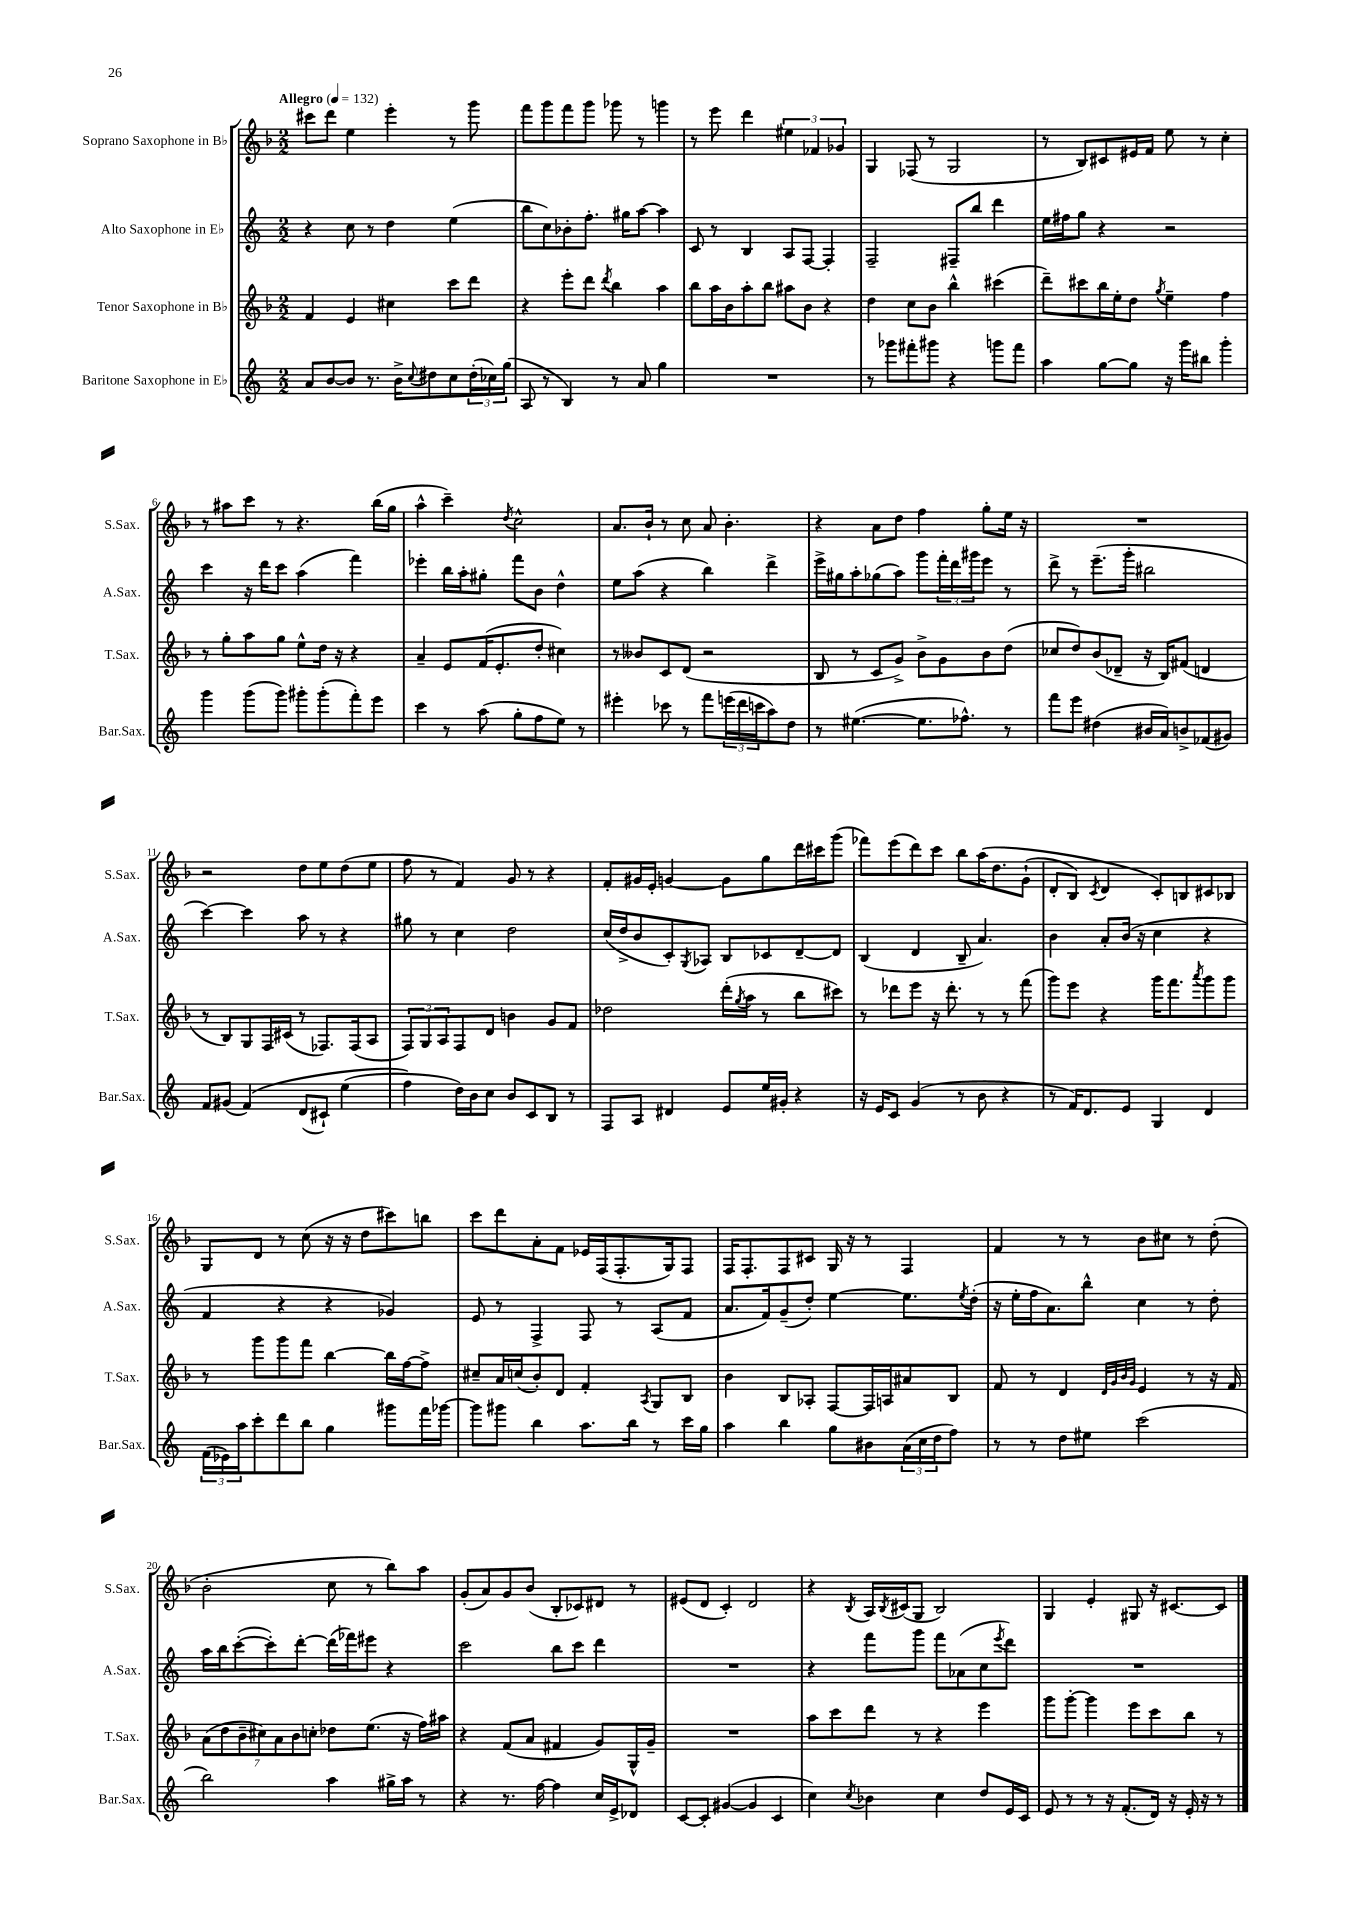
<<
\new StaffGroup <<
\new Staff = "s0" \with { instrumentName = "Soprano Saxophone in Bb" shortInstrumentName = "S.Sax." } {
    \clef treble \key f \major \numericTimeSignature \time 2/2 \tempo "Allegro" 4 = 132
    cis'''8 d'''8 e''4 e'''4-. r8 g'''8 |
    f'''8 g'''8 f'''8 g'''8 ges'''8 r8 g'''4 |
    r8 e'''8 d'''4 \tuplet 3/2 { eis''4 fes'4 ges'4 } |
    g4 fes8( r8 g2 |
    r8 bes8) cis'8 eis'16 f'16 e''8 r8 c''4-. |
    r8 ais''8 c'''8 r8 r4. bes''16( g''16 |
    a''4-^ c'''4--) \acciaccatura { d''8 } c''2-^ |
    a'8. bes'16-! r8 c''8 a'8 bes'4.-. |
    r4 a'8 d''8 f''4 g''8-. e''16 r16 |
    R1 |
    r2 d''8 e''8 d''8( e''8 |
    f''8 r8 f'4) g'8 r8 r4 |
    f'8-. gis'16 e'16-. g'4~ g'8 g''8 d'''16 cis'''16 g'''8( |
    fes'''8) e'''8( d'''8) c'''8 bes''8 a''16\( d''8. g'8-!( |
    d'8-. bes8) \acciaccatura { c'8 } d'4 c'8-.\) b8 cis'8 bes8 |
    g8 d'8 r8 c''8( r16 r16 d''8 cis'''8) b''8 |
    c'''8 d'''8 a'8-. f'8 ees'16 f16( f8.-. g16) f8 |
    f16 f8.-. f8 cis'8 g16 r16 r8 f4 |
    f'4 r8 r8 bes'8 cis''8 r8 d''8-.( |
    bes'2-. c''8 r8 bes''8) a''8 |
    g'8-.( a'8) g'8 bes'8( bes8-. ces'8) dis'8 r8 |
    eis'8( d'8 c'4-.) d'2 |
    r4 \acciaccatura { bes8 } a16 \acciaccatura { bes8 } cis'16( g8 bes2) |
    g4 e'4-. gis8 r16 cis'8.~ cis'8 \bar "|." |
}
\new Staff = "s1" \with { instrumentName = "Alto Saxophone in Eb" shortInstrumentName = "A.Sax." } {
    \clef treble \key c \major \numericTimeSignature \time 2/2
    r4 c''8 r8 d''4 e''4( |
    b''8 c''8) bes'8-. f''8.-. gis''16 a''8~ a''4 |
    c'8 r8 b4 a8 f8~ f4-. |
    f2-- fis8-- b''8 d'''4 |
    e''16 fis''16 g''8 r4 r2 |
    c'''4 r16 d'''16 c'''8 a''4( f'''4) |
    ees'''4-. b''16 a''16-. gis''8-. f'''8 b'8 d''4-^ |
    e''8 a''8( r4 b''4) d'''4-> |
    e'''16-> gis''16 a''8-. ges''8( a''8) g'''8 \tuplet 3/2 { f'''16-. d'''16 gis'''16 } e'''8 r8 |
    d'''8-> r8 e'''8.--( g'''16-. bis''2 |
    c'''4~) c'''4 a''8 r8 r4 |
    gis''8 r8 c''4 d''2 |
    c''16( d''16-> b'8 c'8-.) \acciaccatura { g8 } aes8 b8 ces'8 d'8~-- d'8 |
    b4( d'4 b8-- a'4.) |
    b'4 a'8-. b'16( r16 c''4 r4 |
    f'4 r4 r4 ges'4) |
    e'8 r8 f4-> f8 r8 a8( f'8 |
    a'8. f'16) g'8--( d''8-.) e''4~ e''8. \acciaccatura { e''8 } d''16-.( |
    r16 e''16-. f''16 a'8.) b''8-^ c''4 r8 d''8-. |
    a''16 b''16 c'''8~-.( c'''8-.) d'''8~-. d'''16( fes'''16) eis'''8 r4 |
    c'''2 b''8 c'''8 d'''4 |
    R1 |
    r4 f'''8 g'''8 f'''8 aes'8( c''8 \acciaccatura { e'''8 } d'''8) |
    R1 \bar "|." |
}
\new Staff = "s2" \with { instrumentName = "Tenor Saxophone in Bb" shortInstrumentName = "T.Sax." } {
    \clef treble \key f \major \numericTimeSignature \time 2/2
    f'4 e'4 cis''4 c'''8 d'''8 |
    r4 e'''8-. d'''8 \acciaccatura { d'''8 } bes''4 a''4 |
    bes''8 a''16 bes'16 a''8-. bes''8 ais''8 bes'8 r4 |
    d''4 c''8 bes'8 bes''4-^ cis'''4( |
    d'''8--) cis'''8 bes''16 e''16-. d''8 \acciaccatura { g''8 } e''4-- f''4 |
    r8 g''8-. a''8 g''8 e''8-^ d''16 r16 r4 |
    a'4-- e'8 f'16( e'8.-. d''8-. cis''4) |
    r8 beses'8 c'8 d'8( r2 |
    bes8 r8 c'8 g'8->) bes'8-> g'8 bes'8 d''8( |
    ces''8 d''8) bes'8( des'8-- r16 bes16) fis'8( d'4 |
    r8 bes8) g8 f16 cis'16( r8 fes8.) fes16( a8 |
    \tuplet 3/2 { f8) g8 a8 } f8 d'8 b'4 g'8 f'8 |
    des''2 d'''16-.( \acciaccatura { g''8 } a''16 r8 bes''8 cis'''8) |
    r8 des'''8 e'''8 r16 des'''8.-. r8 r8 f'''8( |
    g'''8) e'''8 r4 g'''16 f'''8. \acciaccatura { a'''8 } g'''8 g'''8 |
    r8 g'''8 g'''8 f'''8 bes''4~ bes''16 f''16~ f''8-> |
    cis''8-- a'16 c''16( bes'8-.) d'8 f'4-. \acciaccatura { a8 } g8 bes8 |
    bes'4 bes8 aes8-. f8~ f16 a16 ais'8 bes8 |
    f'8 r8 d'4 \grace { d'32 g'32 bes'32 g'32 } e'4 r8 r16 f'16 |
    \tuplet 7/4 { a'8( d''8 bes'8-- cis''8) a'8 bes'8 c''8-. } des''8 e''8.( r16 f''16) ais''16 |
    r4 f'8( a'8 fis'4 g'8) g16-^ g'16-- |
    R1 |
    a''8 c'''8 d'''8 r8 r4 e'''4 |
    g'''8 g'''8~-. g'''4 e'''8 c'''8 bes''8 r8 \bar "|." |
}
\new Staff = "s3" \with { instrumentName = "Baritone Saxophone in Eb" shortInstrumentName = "Bar.Sax." } {
    \clef treble \key c \major \numericTimeSignature \time 2/2
    a'8 b'8~ b'8 r8. b'16-> \appoggiatura { c''8 } dis''8 c''8 \tuplet 3/2 { dis''16-.( ces''16) g''16( } |
    a8 r8 b4) r8 a'8 g''4 |
    R1 |
    r8 ges'''8 fis'''8-. gis'''8 r4 g'''8 fis'''8 |
    a''4 g''8~ g''8 r16 g'''16 bis''8 g'''4-. |
    g'''4 g'''8( g'''8) gis'''8-. gis'''8-.( f'''8-.) e'''8 |
    c'''4 r8 a''8( g''8-. f''8 e''8) r8 |
    eis'''4-. ces'''8 r8 f'''8 \tuplet 3/2 { e'''16( d'''16 c'''16 } a''8) d''8 |
    r8 eis''4.~( eis''8. fes''8.-^) r8 |
    f'''8 e'''8 dis''4( bis'16 a'16) b'8-> fes'8( gis'8) |
    f'8 gis'8( f'4)\( d'8( cis'8-!) e''4( |
    f''4\) d''16) b'16 c''8 b'8 c'8 b8 r8 |
    f8 a8 dis'4 e'8 e''16 gis'16-. r4 |
    r16 e'16 c'8 g'4( r8 b'8 r4 |
    r8 f'16) d'8. e'8 g4 d'4 |
    \tuplet 3/2 { f'16( ees'16) a''16 } c'''8-. d'''8 b''8 g''4 gis'''8 f'''16 ges'''16~ |
    ges'''8 gis'''8 b''4 a''8. b''16 r8 c'''16 g''16 |
    a''4 b''4 g''8 bis'8 \tuplet 3/2 { a'16( c''16 d''16 } f''8) |
    r8 r8 d''8 eis''8 c'''2( |
    b''2) a''4 gis''16-> a''16 r8 |
    r4 r8. f''16~ f''4 c''16 e'16-> des'8 |
    c'8~ c'8-. gis'4~( gis'4 c'4 |
    c''4) \acciaccatura { c''8 } bes'4 c''4 d''8 e'16 c'16 |
    e'8 r8 r8 r16 f'8.-.( d'16) r16 e'16-. r16 r8 \bar "|." |
}
>>
>>
